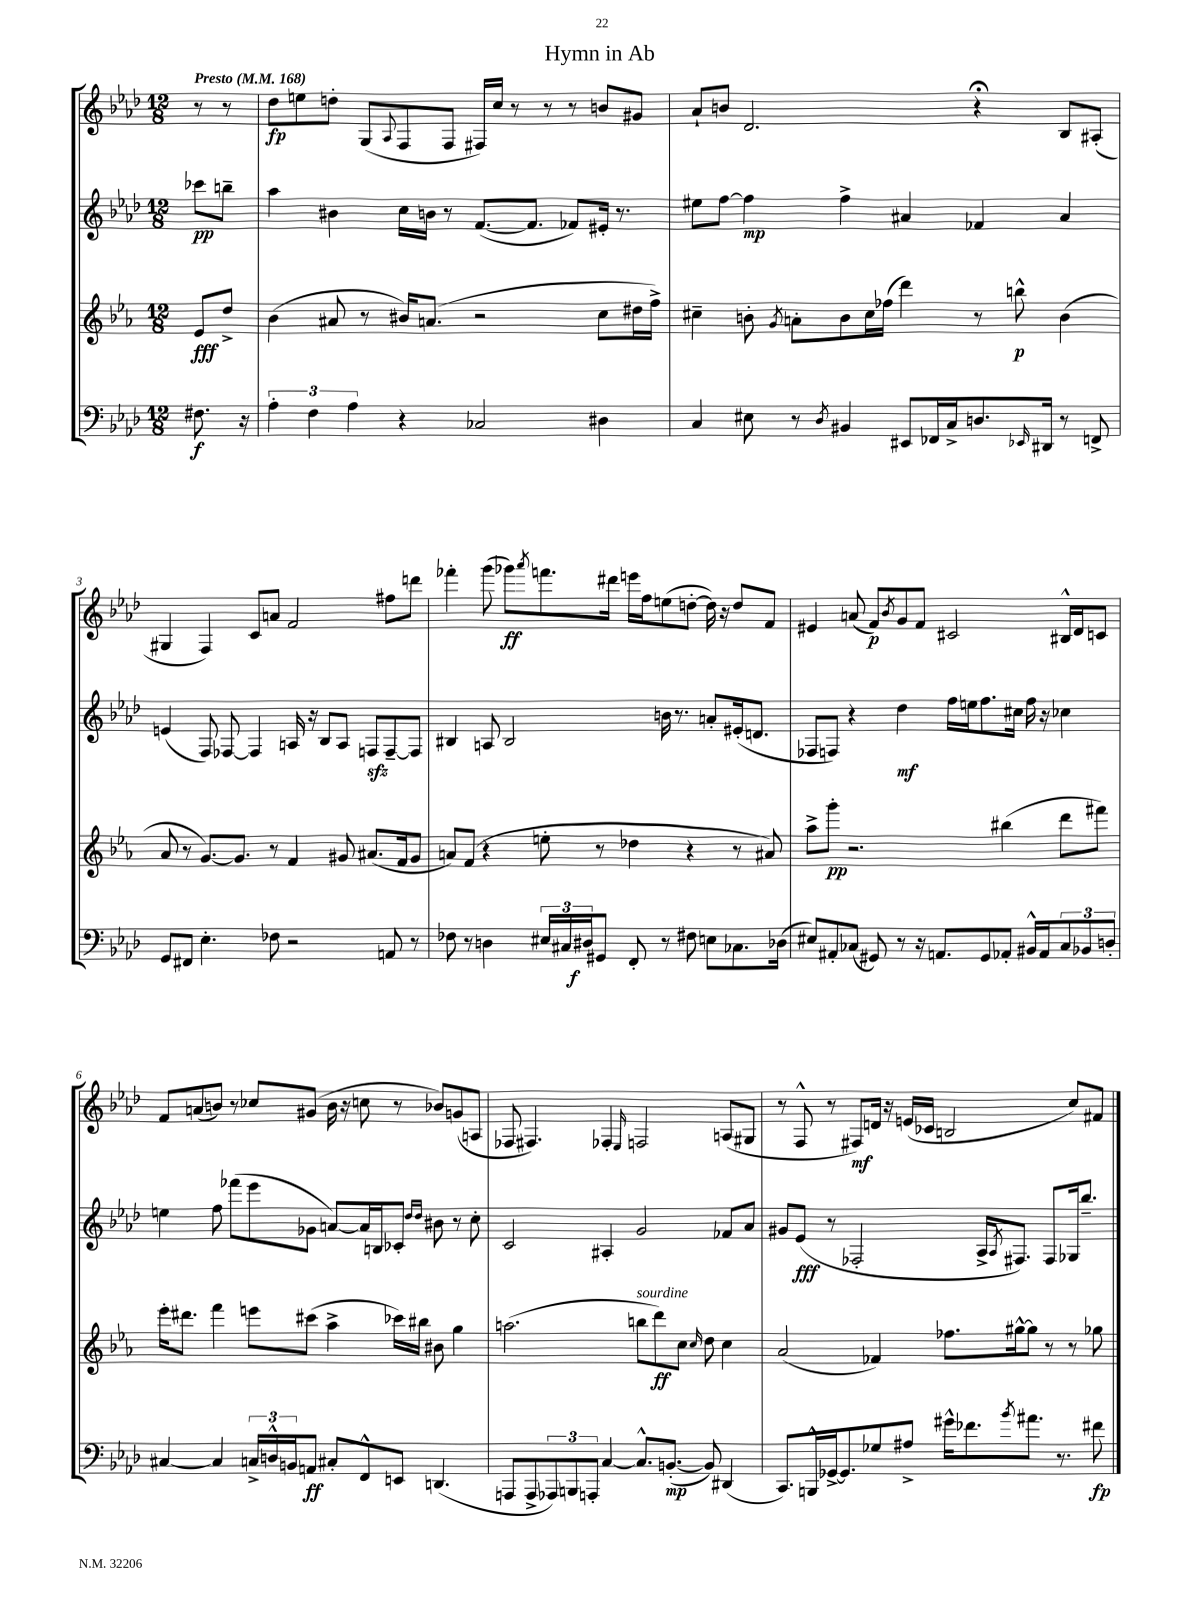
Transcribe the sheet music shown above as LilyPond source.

\header { title = "Hymn in Ab" }
<<
\new StaffGroup <<
\new Staff = "s0" {
    \clef treble \key aes \major \numericTimeSignature \time 12/8 \partial 4 \tempo "Presto" 4 = 168
    r8 r8 |
    des''8\fp e''8 d''8-. g8( \appoggiatura { aes8 } f8 f8 fis16) c''16 r8 r8 r8 b'8 gis'8 |
    aes'8-! b'8 des'2. r4\fermata bes8 ais8-.( |
    gis4 f4) c'8 a'8 f'2 fis''8 d'''8 |
    fes'''4-. g'''8( ges'''8\ff) \acciaccatura { aes'''8 } f'''8. dis'''16 e'''16 f''16 e''8( d''8~-. d''16) r16 d''8 f'8 |
    eis'4 a'8( f'8\p) \acciaccatura { bes'8 } g'8 f'8 cis'2 bis16-^ des'16 c'8 |
    f'8 a'8( b'8) r8 ces''8 gis'8( b'16 r16 c''8 r8 bes'8) g'8( a8 |
    fes8 fis4.) fes4-. \grace { ees16 } f2 a8( gis8 |
    r8 f8-^ r8 fis8\mf) d'16 r16 e'16( ces'16 b2 c''8) fis'8 \bar "|." |
}
\new Staff = "s1" {
    \clef treble \key aes \major \numericTimeSignature \time 12/8 \partial 4
    ces'''8\pp b''8-- |
    aes''4 bis'4 c''16 b'16 r8 f'8.~( f'8. fes'8) eis'16-. r8. |
    eis''8 f''8~ f''4\mp f''4-> ais'4 fes'4 ais'4 |
    e'4( f8) fes8~ fes4 a16 r16 bes8 a8 f8\sfz f8~-- f8 |
    bis4 a8 bis2 b'16 r8. a'8-. eis'16-.( d'8. |
    fes8 f8) r4 des''4\mf f''16 e''16 f''8. cis''16 f''16 r16 ces''4 |
    e''4 f''8 fes'''8( ees'''8 ges'8 a'8~) a'16 b16 ces'8-. \grace { des''16 des''16 } bis'8 r8 c''8-. |
    c'2 ais4-. g'2 fes'8 aes'8 |
    gis'8 ees'8\fff( r8 fes2-. aes16-> \acciaccatura { aes8 } fis8.) fis8 ges16 bes''8.-- \bar "|." |
}
\new Staff = "s2" {
    \clef treble \key ees \major \numericTimeSignature \time 12/8 \partial 4
    ees'8\fff d''8-> |
    bes'4( ais'8 r8 bis'16) a'8.( r2 c''8 dis''16 f''16->) |
    cis''4-- b'8-. \acciaccatura { g'8 } a'8-. b'8 cis''16 fes''16( d'''4) r8 b''8-^\p b'4( |
    aes'8 r8 g'8.~) g'8. r8 f'4 gis'8 ais'8.( f'16 gis'8 |
    a'8) f'8( r4 e''8-. r8 des''4 r4 r8 ais'8) |
    aes''8-> g'''8-.\pp r2. bis''4( d'''8 fis'''8) |
    ees'''16-. dis'''8. f'''4 e'''8 cis'''8( aes''4-> ces'''16) bis''16 bis'8 g''4 |
    a''2.( b''8^\markup { \italic "sourdine" } d'''8\ff) c''8 \grace { c''16 } d''8 c''4 |
    aes'2( fes'4) fes''8. gis''16~-^ gis''8 r8 r8 ges''8 \bar "|." |
}
\new Staff = "s3" {
    \clef bass \key aes \major \numericTimeSignature \time 12/8 \partial 4
    fis8.\f r16 |
    \tuplet 3/2 { aes4-. f4 aes4 } r4 ces2 dis4 |
    c4 eis8 r8 \acciaccatura { des8 } bis,4 eis,8 fes,16 c16-> d8. \grace { ees,16 } dis,16 r8 f,8-> |
    g,8 fis,8 ees4.-. fes8 r2 a,8 r8 |
    fes8 r8 d4 \tuplet 3/2 { eis16 cis16 dis16\f } gis,8 f,8-. r8 fis8 e8 ces8. des16( |
    eis8) ais,8-. ces8( gis,8) r8 r16 a,8. gis,8 aes,8-. bis,16-^ aes,16 \tuplet 3/2 { ces8 bes,8 d8-. } |
    cis4~ cis4 \tuplet 3/2 { c16-> d16-^ b,16 } a,8\ff cis8-. f,8-^ e,8 d,4.( |
    a,,8 a,,8-> \tuplet 3/2 { aes,,8) b,,8 a,,8-. } c4~ c8.-^ b,8.~-.\mp( b,8) dis,4( |
    c,8.) b,,16-^ ges,16~-> ges,8. ges8 ais8-> gis'16-^ fes'8. \acciaccatura { bes'8 } ais'8. r8. fis'8\fp \bar "|." |
}
>>
>>
